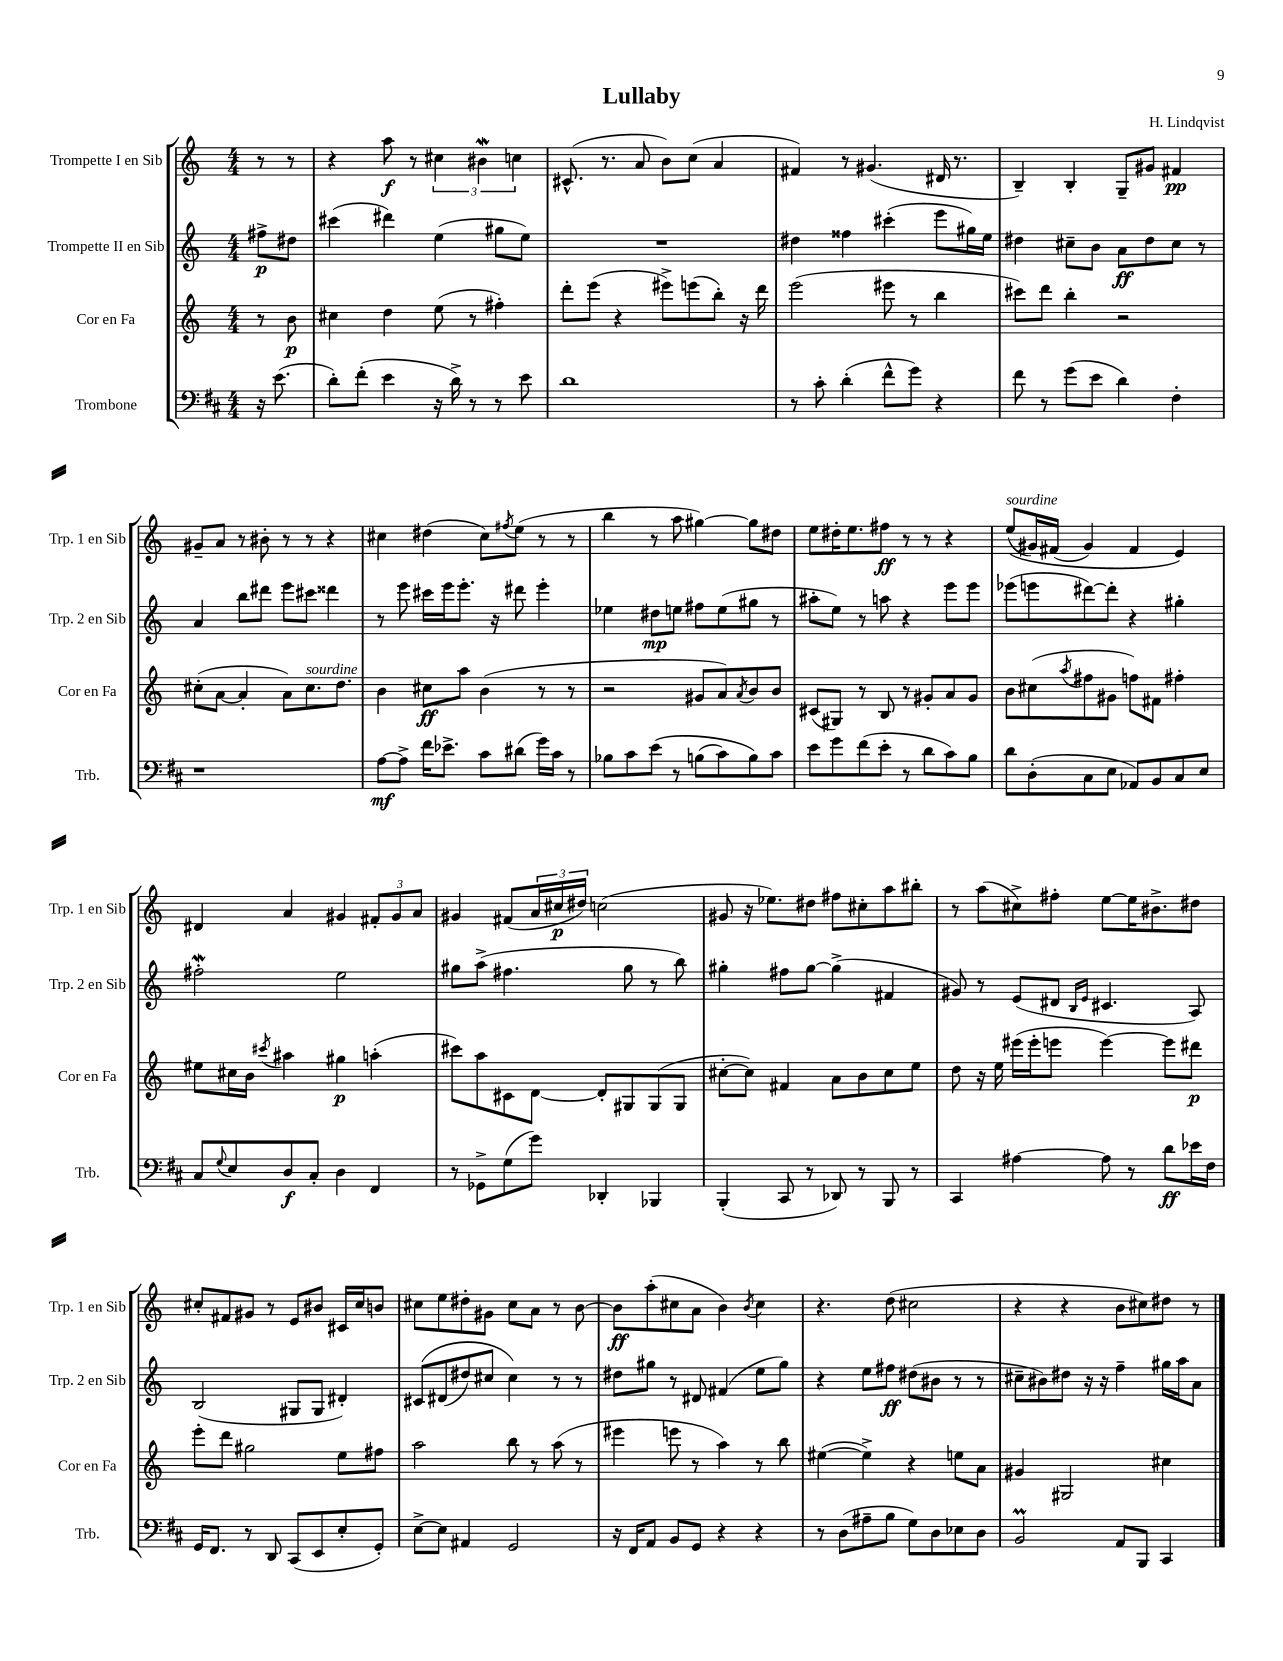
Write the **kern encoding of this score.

**kern	**kern	**kern	**kern
*staff4	*staff3	*staff2	*staff1
*clefF4	*clefG2	*clefG2	*clefG2
*k[f#c#]	*k[]	*k[]	*k[]
*M4/4	*M4/4	*M4/4	*M4/4
16r	8r	8ff#^\L	8r
(8.e\	.	.	.
.	8b\	8dd#\J	8r
=	=	=	=
8d'\L)	4cc#\	(4ccc#\	4r
(8f#'\J	.	.	.
4e\	4dd\	4ddd#\)	8aa\
.	.	.	8r
16r	(8ee\	(4ee\	6cc#\
16d^\)	.	.	.
8r	8r	.	.
.	.	.	6b#\
8r	4ff#'\)	8gg#\L	.
.	.	.	6cc\
8e\	.	8ee\J)	.
=	=	=	=
1d	8ddd'\L	1r	(8.c#^^/
.	(8eee\J	.	.
.	.	.	8.r
.	4r	.	.
.	.	.	8a/
.	8eee#^\L)	.	8b\L)
.	(8eee\	.	(8cc\J
.	8bb'\J)	.	4a/
.	16r	.	.
.	16ddd\	.	.
=	=	=	=
8r	(2eee\	4dd#\	4f#/)
8c#'\	.	.	.
(4d'\	.	4ff##\	8r
.	.	.	(4.g#/
8f#^^\L	8eee#\	(4ccc#'\	.
8g\J)	8r	.	.
4r	4bb\	8eee\L	16d#/
.	.	.	8.r
.	.	16gg#\L)	.
.	.	16ee\JJ	.
=	=	=	=
8f#\	8ccc#\L)	4dd#\	4B~/)
8r	8ddd\J	.	.
(8g\L	4bb'\	8cc#~\L	4B'/
8e\J	.	8b\J	.
4d\)	2r	8a\L	8G~/L
.	.	8dd#\	8g#/J
4F#'\	.	8cc#\J	4f#/
.	.	8r	.
=	=	=	=
1r	(8cc#'\L	4a/	8g#~/L
.	[8a\J	.	8a/J
.	4a'/]	8bb\L	8r
.	.	8ddd#\J	8b#'\
.	8a\L)	8eee\L	8r
.	8.cc#\	8ccc#\J	8r
.	.	4ddd##\	4r
.	8.dd\J	.	.
=	=	=	=
[8A\L	4b\	8r	4cc#\
8A^\]J	.	8eee\	.
16f#\LK	8cc#\L	16ccc#\LL	(4dd#\
8.e-^\J	.	16eee\J	.
.	8aa\J	8.eee'\J	.
8c#\L	(4b\	.	8cc#\L)
.	.	16r	.
.	.	.	8qff#/
(8d#\J	.	8ddd#\	(8ee\J
16g\LL)	8r	4eee'\	8r
16c#\JJ	.	.	.
8r	8r	.	8r
=	=	=	=
8B-\L	2r	4ee-\	4bb\
8c#\	.	.	.
&(8e\J	.	8dd#\L	8r
8r	.	8ee\J	8aa\
(8B\L	8g#/L	8ff#\L	[4gg#\)
8c#\)	8a/)	(8ee\	.
.	8qa/	.	.
8B\&)	8b/	8gg#\J	8gg#\]L
8c#\J	8b/J	8r	8dd#\J
=	=	=	=
8e\L	(8c#/L	8aa#'\L	8ee\L
8g\	8G#/J)	8ee\J)	16dd#'\K
.	.	.	8.ee\
(8f#\	8r	8r	.
8e'\J	8B/	8aa\	8ff#\J
8r	8r	4r	8r
8d\L	8g#'/L	.	8r
8c#\)	8a/	8eee\L	4r
8B\J	8g#/J	8eee\J	.
=	=	=	=
8d\L	8b\L	(8eee-\L	&((8ee/L
(8D'\	(8cc#\	8eee\	16g#/L)
.	.	.	(16f#/JJ
.	8qaa/	.	.
8C#\	8ff#\	[8ddd#\)	4g#/)
8E\J	8g#\J	8ddd#'\]J	.
8AA-/L)	8ff\L)	4r	4f#/
8BB/	8f#\J	.	.
8C#/	4ff#'\	4gg#'\	4e/&)
8E/J	.	.	.
=	=	=	=
8C#/L	8ee#\L	2ff#'\	4d#/
8qqG/	.	.	.
8E/	16cc#\L	.	.
.	16b\JJ	.	.
.	8qccc#/	.	.
8D/	4aa#\	.	4a/
8C#'/J	.	.	.
4D\	4gg#\	2ee\	4g#/
4FF#/	(4aa'\	.	12f#'/L
.	.	.	12g#/
.	.	.	12a/J
=	=	=	=
8r	8ccc#\L)	8gg#\L	4g#/
8GG-^\L	8aa\	(8aa^\J	.
(8G\	8c#\	4.ff#\	(8f#/L
8g\J)	[8d\J	.	24a/L
.	.	.	24cc#/
.	.	.	24dd#/JJ)
4DD-'/	8d'/]L	.	(2cc\
.	8G#/	8gg#\	.
4BBB-/	(8G#/	8r	.
.	8G#/J	8bb\)	.
=	=	=	=
(4BBB'/	[8cc#'\L	4gg#'\	8g#/
.	8cc#\]J)	.	16r
.	.	.	8.ee-\L)
8CC#/	4f#/	8ff#\L	.
8r	.	[8gg#\J	8dd#\J
8DD-/)	8a\L	(4gg#^\]	8ff#\L
8r	8b\	.	8cc#'\
8BBB/	8cc#\	4f#/	8aa\
8r	8ee\J	.	8bb#'\J
=	=	=	=
4CC#/	8dd\	8g#/)	8r
.	16r	8r	(8aa\L
.	16ee\	.	.
[4A#\	(16eee#\LL	(8e/L	8cc#^\)
.	16eee#'\J	.	.
.	8eee\J	8d#/J	8ff#'\J
.	.	16qqB/LL	.
.	.	16qqe/JJ	.
8A#\]	[4eee\)	4.c#/	[8ee\L
8r	.	.	16ee\]K
.	.	.	8.b#^\
8d\L	8eee\]L	.	.
16e-\L	8ddd#\J	8A/)	8dd#\J
16F#\JJ	.	.	.
=	=	=	=
16GG/LK	8eee'\L	(2B/	8cc#'/L
8.FF#/J	.	.	.
.	8ddd\J	.	8f#/
8r	2gg#\	.	8g#/J
8DD/	.	.	8r
(8CC#/L	.	8G#/L	8e/L
8EE/	.	8G#/J	8b#/J
8E'/	8ee\L	4d#'/)	16c#/LL
.	.	.	16cc#/J
8GG'/J)	8ff#\J	.	8b/J
=	=	=	=
[8E^\L	2aa\	&(8c#/L	8cc#\L
8E\]J	.	(8d#/	8ee\
4AA#/	.	8dd#/)	8dd#'\
.	.	8cc#/J	8g#\J
2GG/	8bb\	4cc#\&)	8cc#\L
.	8r	.	8a\J
.	(8aa\	8r	8r
.	8r	8r	[8b\
=	=	=	=
16r	4eee#\	8dd#\L	8b\]L
16FF#/LK	.	.	.
8AA/J	.	8gg#\J	(8aa'\
8BB/L	8eee\	8r	8cc#\
8GG/J	8r	8d#/	8a\J
4r	4aa\)	(4f#/	4b\)
.	.	.	8qb/
4r	8r	8ee\L	4cc#\
.	8bb\	8gg#\J)	.
=	=	=	=
8r	([4ee#\	4r	4.r
(8D\L	.	.	.
8A#~\	4ee#^\])	8ee\L	.
8B\J	.	8ff#\J	(8dd\
8G\L)	4r	(8dd#\L	2cc#\
8D\	.	8b#\J	.
8E-\	8ee\L	8r	.
8D\J	8a\J	8r	.
=	=	=	=
2BB/	4g#/	8cc#~\L	4r
.	.	8b#\)	.
.	2G#/	8dd#\J	4r
.	.	16r	.
.	.	16r	.
8AA/L	.	4ff~\	8b\L
8BBB/J	.	.	8cc#\)
4CC#/	4cc#\	16gg#\LL	8dd#\J
.	.	16aa\J	.
.	.	8a\J	8r
==	==	==	==
*-	*-	*-	*-
